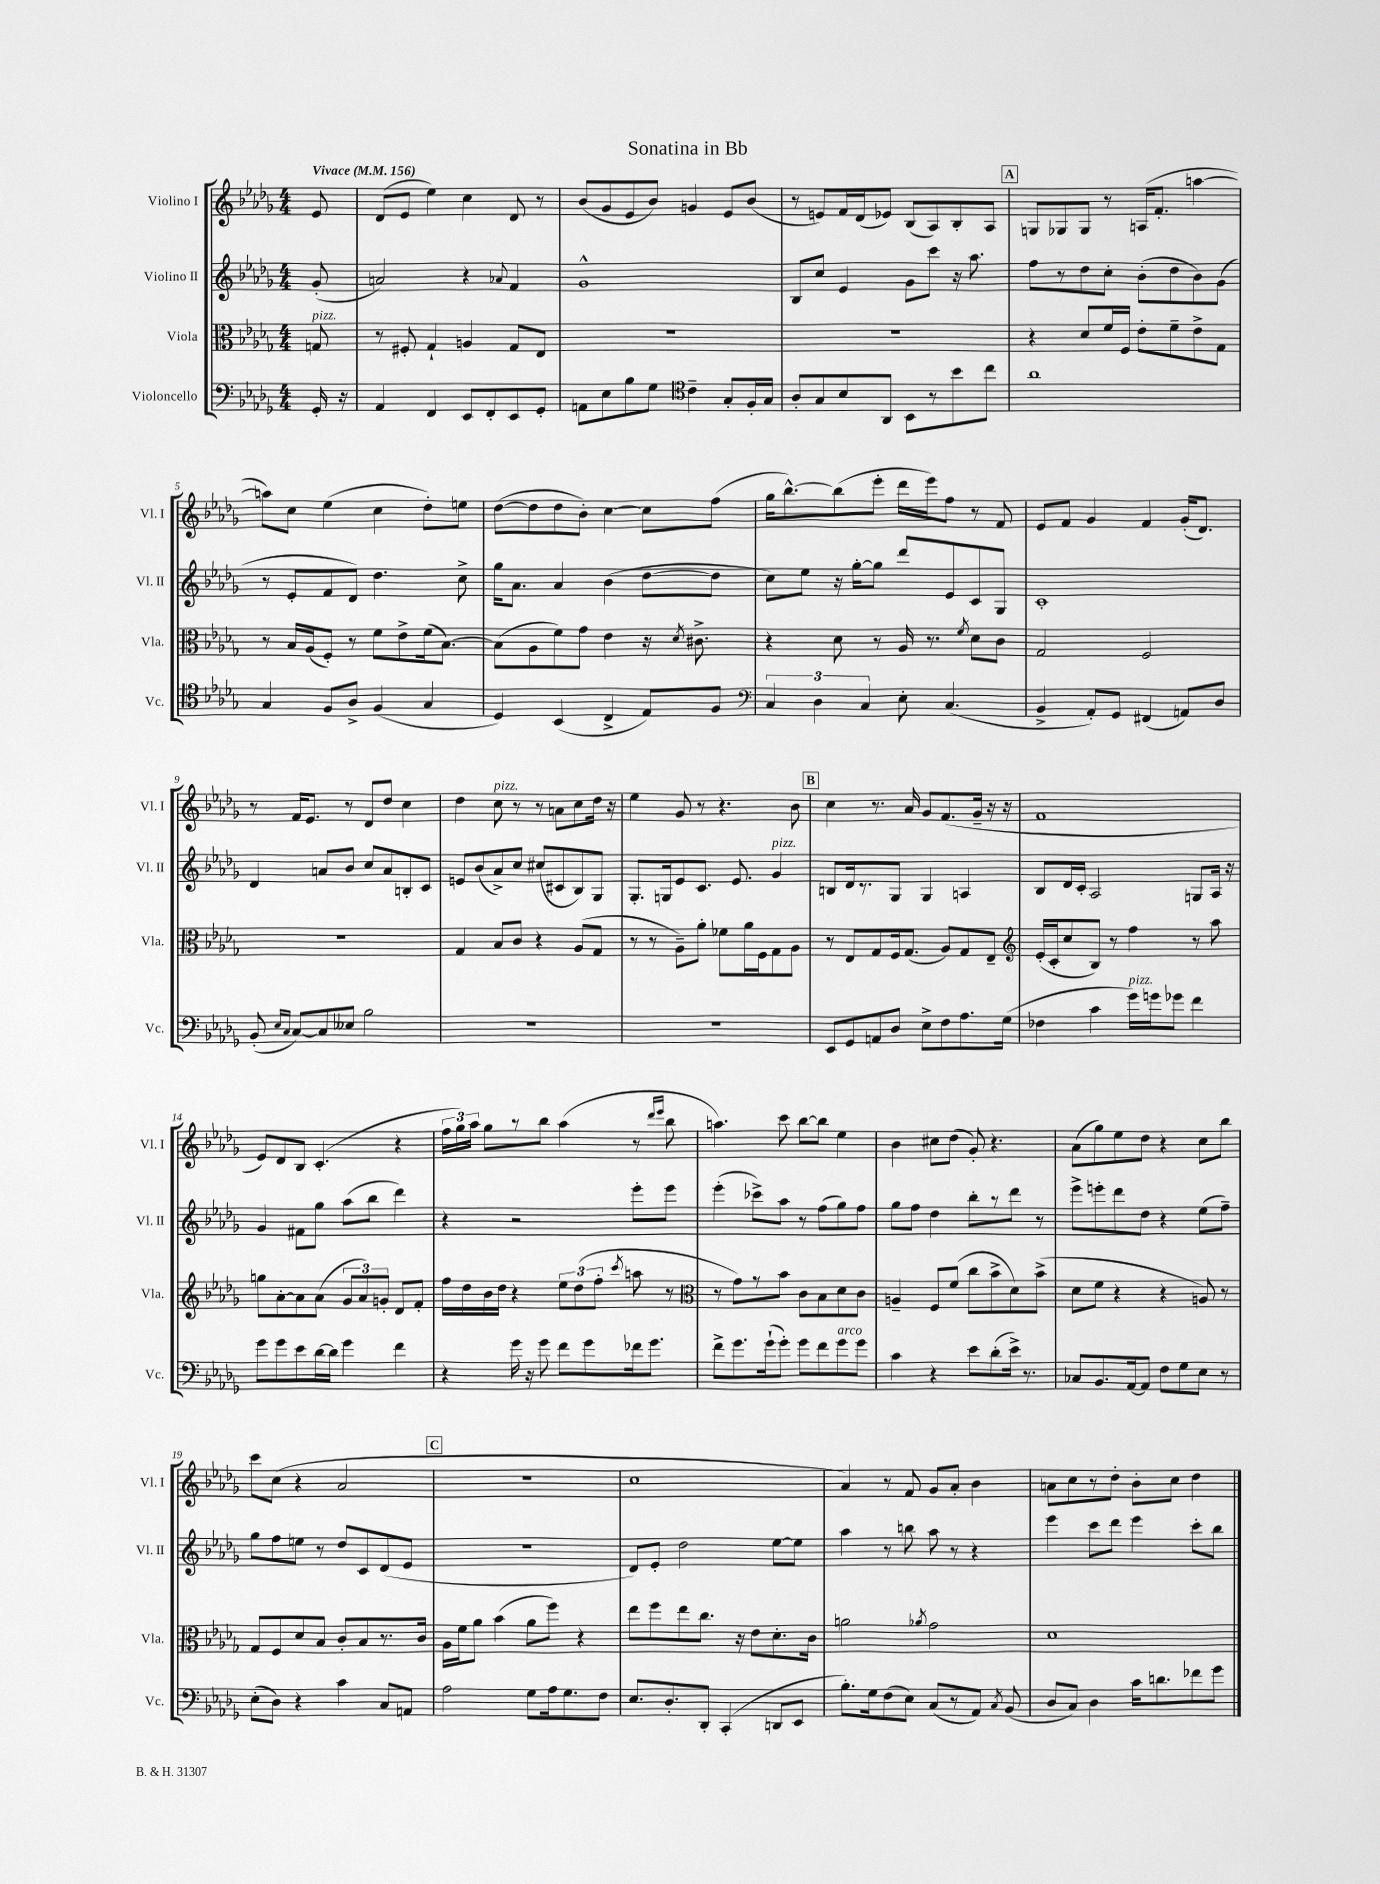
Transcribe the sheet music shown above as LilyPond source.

\header { title = "Sonatina in Bb" }
<<
\new StaffGroup <<
\new Staff = "s0" \with { instrumentName = "Violino I" shortInstrumentName = "Vl. I" } {
    \clef treble \key des \major \numericTimeSignature \time 4/4 \partial 8 \tempo "Vivace" 4 = 156
    \autoBeamOff ees'8 |
    des'8[( ees'8] ees''4) c''4 des'8 r8 |
    bes'8[( ges'8 ees'8 bes'8]) g'4 ees'8[ bes'8]( |
    r8 e'8[) f'16 des'16( ees'8]) bes8[( aes8) bes8-. aes8] |
    \mark \markup { \box "A" } g8[ ges8 ges8] r8 a16[( f'8.]-. a''4~ |
    a''8[) c''8] ees''4( c''4 des''8[-.) e''8] |
    des''8[~( des''8 des''8 bes'8]-.) c''4~ c''8[ f''8]( |
    ges''16[ bes''8.~-^) bes''8( ees'''8]-. des'''16[ ees'''16) f''8] r8 f'8 |
    ees'8[ f'8] ges'4 f'4 ges'16[-.( des'8.]) |
    r8 f'16[ ees'8.] r8 des'8[ des''8] c''4 |
    des''4 c''8^\markup { \italic "pizz." } r8 r8 a'8[ c''8 des''16] r16 |
    ees''4 ges'8 r8 r4. bes'8 |
    \mark \markup { \box "B" } c''4 r8. aes'16 ges'8[ f'8.( ges'16]-- r16 r16 |
    f'1 |
    ees'8[) des'8 bes8] c'4.-.( r4 |
    \tuplet 3/2 { f''16[ ges''16) aes''16] } ges''8[ r8 bes''8] aes''4( r8 \grace { des'''16[ ees'''16] } bes''8 |
    a''4.) c'''8 bes''8[~ bes''8] ees''4 |
    bes'4 cis''8[ des''8]( ges'8-.) r4. |
    aes'8[( ges''8) ees''8 des''8] r4 c''8[ bes''8] |
    c'''8[ c''8]( r4 aes'2 |
    \mark \markup { \box "C" } R1 |
    c''1 |
    aes'4) r8 f'8 ges'8[ aes'8]-. bes'4 |
    a'8[ c''8 r8 des''8]-. bes'8[-. c''8] des''4 \bar "|." |
}
\new Staff = "s1" \with { instrumentName = "Violino II" shortInstrumentName = "Vl. II" } {
    \clef treble \key des \major \numericTimeSignature \time 4/4 \partial 8
    \autoBeamOff ges'8-.( |
    a'2) r4 \appoggiatura { aes'8 } f'4 |
    ges'1-^ |
    bes8[ c''8] ees'4 ges'8[ c'''8] r16 aes''8. |
    \mark \markup { \box "A" } f''8[ r8 des''8 c''8]-. bes'8[-.( des''8 bes'8) ges'8]( |
    r8 ees'8[-. f'8 des'8]) des''4. c''8-> |
    ges''16[ aes'8.] aes'4 bes'4( des''8[~ des''8] |
    c''8[) ees''8] r16 ges''16[~-. ges''8] des'''8[ ees'8 c'8 ges8] |
    c'1-. |
    des'4 a'8[ bes'8] c''8[ a'8 b8-. c'8] |
    e'8[ bes'8( aes'8->) c''8] cis''8[( cis'8 bes8) ges8] |
    ges8.[-. g16 ees'8 c'8.] ees'8. ges'4^\markup { \italic "pizz." } |
    \mark \markup { \box "B" } b8[ des'16 r8. ges8] ges4 a4 |
    bes8[ des'16 c'16]-. aes2 g8[ aes16] r16 |
    ges'4 fis'8[ ges''8] aes''8[( bes''8] des'''4) |
    r4 r2 ees'''8[-. ees'''8] |
    ees'''4-.( ces'''8[->) aes''8] r8 f''8[( ges''8) f''8] |
    ges''8[ f''8] des''4 bes''8[-. r8 des'''8] r8 |
    ees'''8[-> e'''8-. des'''8 des''8] r4 ees''8[( f''8]--) |
    ges''8[ f''8 e''8] r8 des''8[ c'8 des'8( ees'8] |
    \mark \markup { \box "C" } R1 |
    des'8[) ees'8]-. des''2 ees''8[~ ees''8] |
    aes''4 r8 b''8 aes''8 r8 r4 |
    ees'''4 c'''8[ des'''8] ees'''4 c'''8[-. bes''8] \bar "|." |
}
\new Staff = "s2" \with { instrumentName = "Viola" shortInstrumentName = "Vla." } {
    \clef alto \key des \major \numericTimeSignature \time 4/4 \partial 8
    \autoBeamOff g8^\markup { \italic "pizz." } |
    r8 fis8-. ges4-! a4 ges8[ ees8] |
    R1 |
    R1 |
    \mark \markup { \box "A" } r4 des'8[ f'16 f16] ees'8[-. f'8-- ees'8-> ges8] |
    r8 bes16[ aes16( f8]-.) r8 f'8[ ees'8-> f'16( bes8.]~) |
    bes8[( aes8 f'8) ges'8] ees'4 r16 \acciaccatura { des'8 } cis'8.-> |
    r4 des'8 r8 aes16 r8. \acciaccatura { f'8 } des'8[ c'8] |
    ges2 f2 |
    r1 |
    ges4 bes8[ c'8] r4 aes8[( ges8] |
    r8 r8 aes8[--) aes'8]-. fes'8[ aes'16 f16 ges8 aes8] |
    \mark \markup { \box "B" } r8 ees8[ ges8 f16 ges8.]( aes8[) ges8 ees8]-- |
    \clef treble ees'16[-.( c'16-. c''8 bes8]) r8 f''4 r8 aes''8 |
    g''8[ aes'8~-. aes'8 aes'8]( \tuplet 3/2 { ges'8[ aes'8) g'8]-. } des'8[ f'8]-. |
    f''16[ des''16 bes'16 des''16] r4 \tuplet 3/2 { ees''8[ des''8( f''8]-. } \acciaccatura { c'''8 } a''8 r8 |
    \clef alto r8 ges'8[) r8 bes'8] c'8[ bes8 des'8 c'8] |
    a4-- f8[ f'8]( c''8[ bes'8-> des'8) bes'8]->( |
    des'8[ f'8] r4 r4 a8) r8 |
    ges8[ f8 des'8 bes8] c'8[-. bes8 r8. c'16] |
    \mark \markup { \box "C" } aes16[ f'16 aes'8] bes'4( aes'8[ f''8]) r4 |
    ees''8[ f''8 ees''8 c''8.] r16 ees'8[ des'8.-. c'16] |
    a'2 \acciaccatura { aes'8 } ges'2 |
    des'1 \bar "|." |
}
\new Staff = "s3" \with { instrumentName = "Violoncello" shortInstrumentName = "Vc." } {
    \clef bass \key des \major \numericTimeSignature \time 4/4 \partial 8
    \autoBeamOff ges,16-. r16 |
    aes,4 f,4 ees,8[ f,8-. ees,8 ges,8]-. |
    a,8[ ees8 bes8 ges8] \clef tenor c'4-- ges8[-. f16-. ges16] |
    aes8[-. ges8 bes8 aes,8] bes,8[ r8 bes'8 c''8] |
    \mark \markup { \box "A" } aes'1 |
    ges4 f8[ aes8]-> f4( ges4 |
    des4) bes,4( c4-> ees8[) f8] |
    \clef bass \tuplet 3/2 { c4 des4 c4 } ees8-. c4.( |
    bes,4-> aes,8[-.) ges,8] fis,4( a,8[) des8] |
    bes,8-.( \grace { ees16[ c16] } c8[~) c8 eeses8] bes2 |
    R1 |
    R1 |
    \mark \markup { \box "B" } ees,8[ ges,8 a,8 des8] ees8[-> f8 aes8. ges16]( |
    fes4 c'4 ges'16[^\markup { \italic "pizz." }) g'16 ges'8] f'4 |
    ges'8[ ges'8 ees'8 des'16~ des'16] ges'4 f'4 |
    r4 ges'16 r16 ges'8 f'8[ ges'8 fes'16 ges'8.] |
    f'8[-> ges'8. ges'16-!( ges'8]-.) ges'8[ f'8 ges'8^\markup { \italic "arco" } ges'8] |
    c'4 r4 ees'8[ des'8-.( ees'16]->) r8. |
    ces8[ bes,8. aes,16~ aes,8] f8[ ges8 ees8] r8 |
    ees8[-.( des8]) r4 c'4 c8[ a,8] |
    \mark \markup { \box "C" } aes2 ges8[ aes16 ges8. f8] |
    ees8.[ des8.-. des,8]-. c,4-.( d,8[ ees,8] |
    bes8.[-.) ges16 f8( ees8]) c8[( r8 aes,8]) \acciaccatura { c8 } bes,8( |
    des8[ c8]) des4 c'16[ d'8. fes'8 ges'8] \bar "|." |
}
>>
>>
